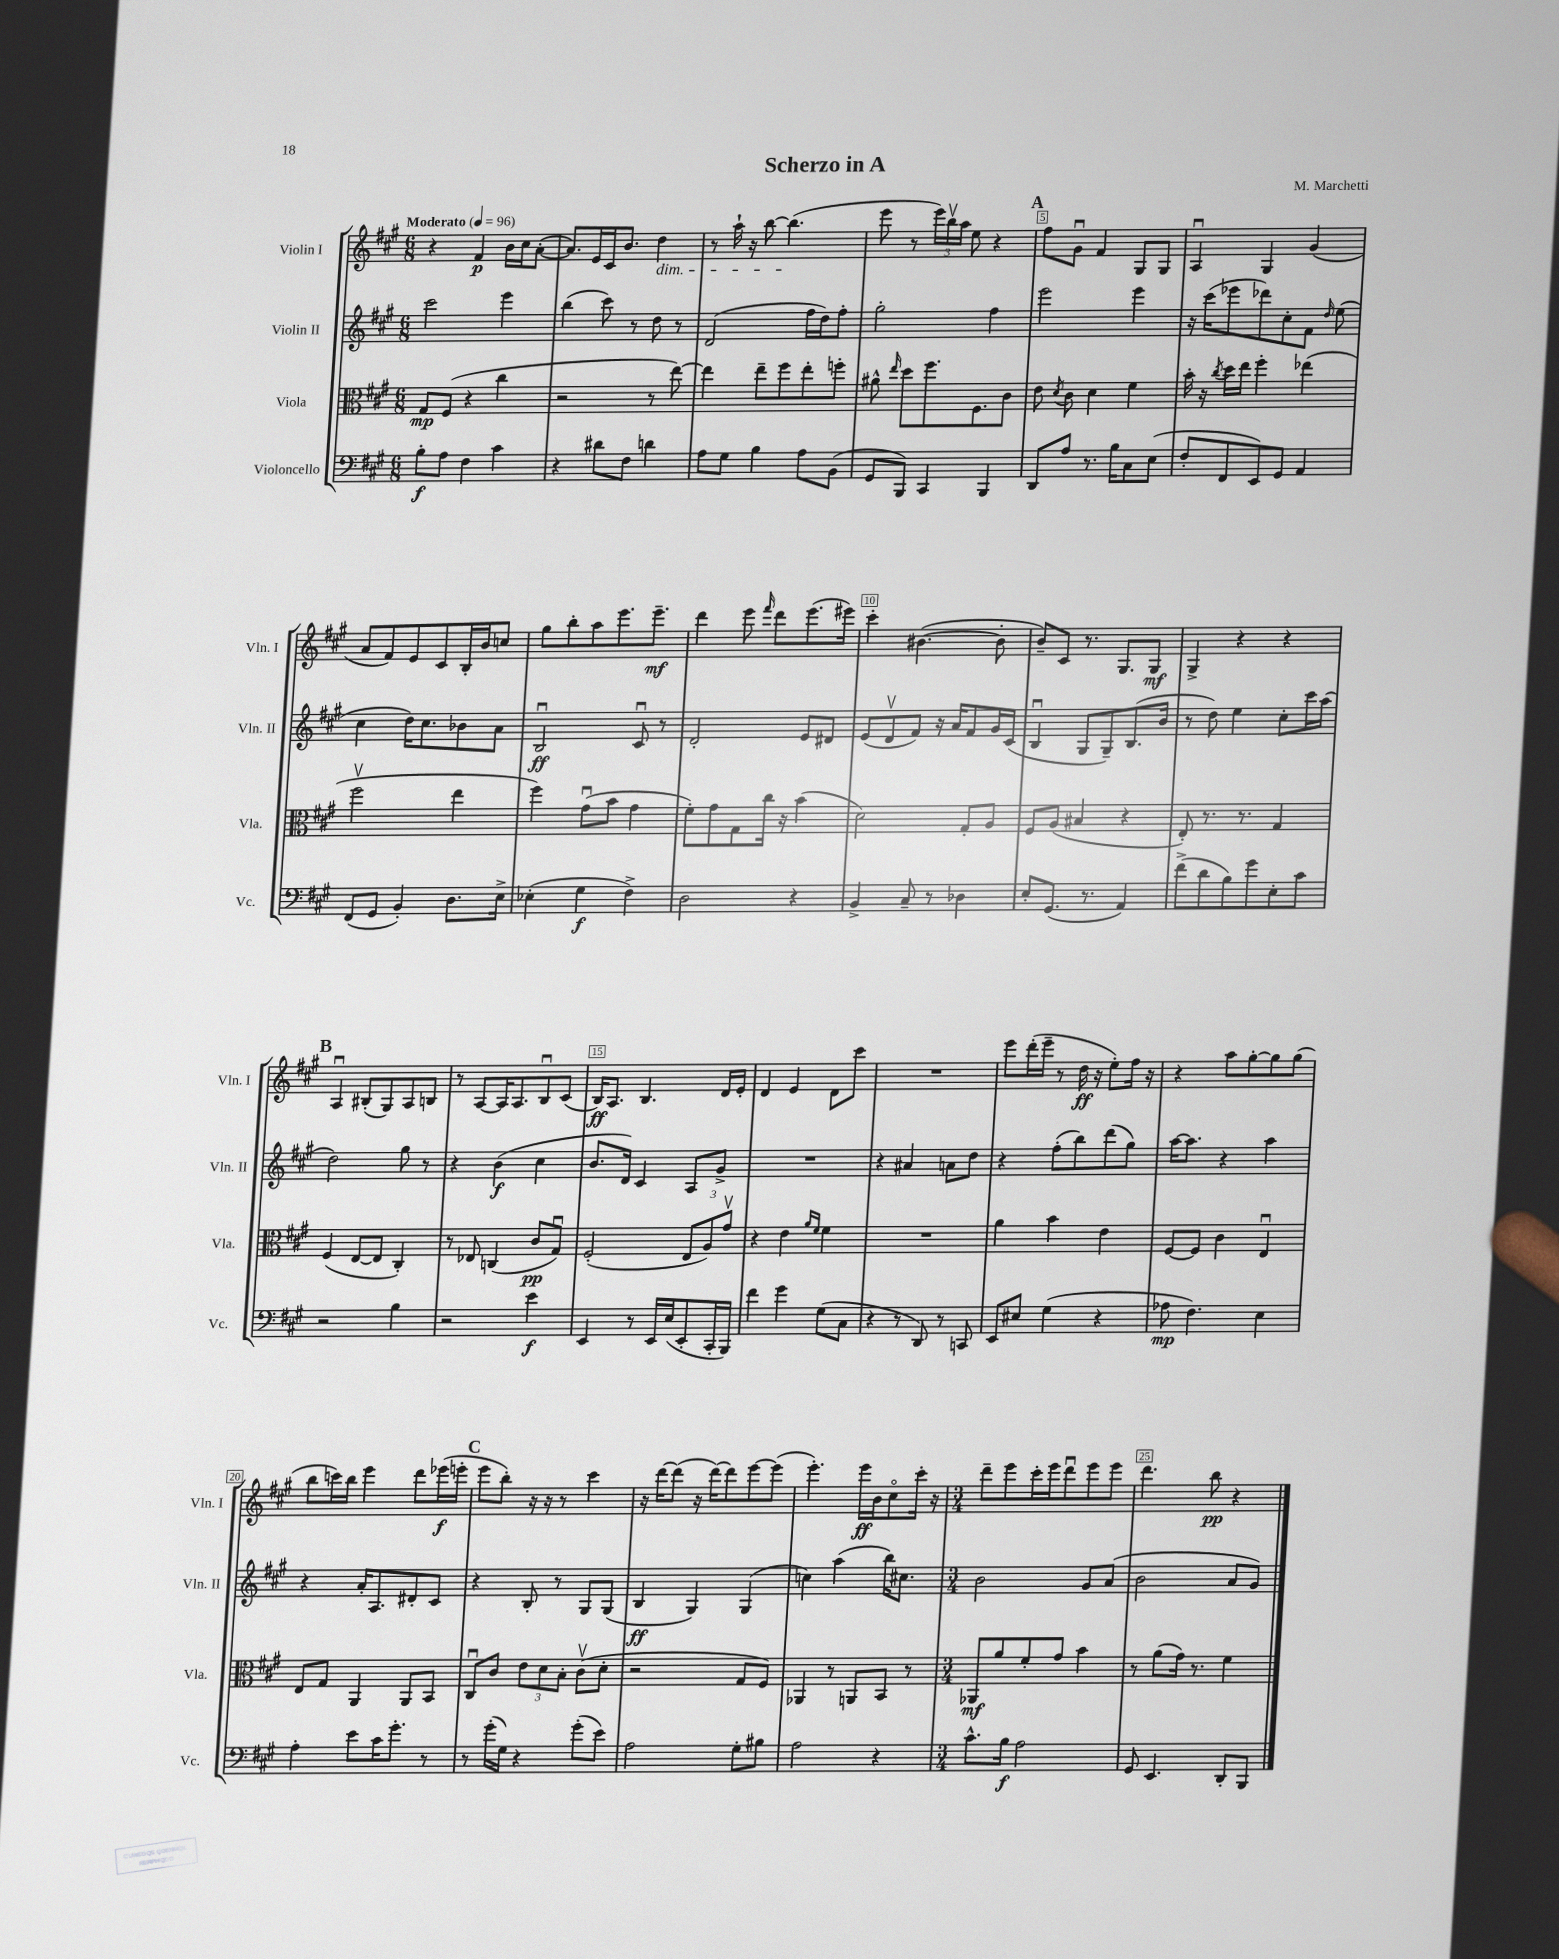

**kern	**kern	**kern	**kern
*staff4	*staff3	*staff2	*staff1
*clefF4	*clefC3	*clefG2	*clefG2
*k[f#c#g#]	*k[f#c#g#]	*k[f#c#g#]	*k[f#c#g#]
*M6/8	*M6/8	*M6/8	*M6/8
*MM96	*MM96	*MM96	*MM96
8B'	8G#	2ccc#	4r
8A	(8F#	.	.
4F#	4r	.	4f#
4c#	4cc#	4eee	16b
.	.	.	16cc#
.	.	.	([8a'
=	=	=	=
4r	2r	(4bb	8.a])
.	.	.	16e
8d#	.	8ccc#)	16c#
.	.	.	8.b
8F#	.	8r	.
4d	8r	8dd	4dd
.	[8ee)	8r	.
=	=	=	=
8A	4ee]	(2d	8r
8G#	.	.	16aa`
.	.	.	16r
4B	8ee~	.	[8bb
.	8ff#	.	(4.bb]
8A	8ee'	16ff#	.
.	.	16dd)	.
(8BB	8ff'	8ff#'	.
=	=	=	=
8GG#	8a#^^	2gg#'	8eee
.	16qqee	.	.
8BBB)	8dd	.	8r
4CC#	8.ff#	.	24eee)
.	.	.	24bbv
.	.	.	24aa
.	.	.	8ee
.	8.F#	.	.
4BBB	.	4ff#	4r
.	8c#	.	.
=	=	=	=
8DD	8e	2eee	8ff#
.	8qd	.	.
8A	8c#	.	8g#u
8.r	4d	.	4f#
16B	.	.	.
8C#	4f#	4eee	8G#
(8E	.	.	8G#
=	=	=	=
8F#'	16b'	16r	4Au
.	16r	(16ccc#	.
.	8qcc#	.	.
8FF#	16dd	8eee-	.
.	16ee	.	.
8EE)	4ff#'	8ddd-)	4G#
8GG#	.	8cc#'	.
4AA	(4ee-	8f#	(4g#
.	.	16qqdd	.
.	.	(8ee	.
=	=	=	=
(8FF#	2ff#v	4cc#	8a
8GG#	.	.	8f#)
4BB')	.	16dd)	8e
.	.	8.cc#	.
.	.	.	8c#
8.D	4ee	8b-	16B'
.	.	.	16b
.	.	8a	8cc
16E^	.	.	.
=	=	=	=
(4E-'	4ff#)	2Bu	8gg#
.	.	.	8bb'
4G#	(8g#u	.	8aa
.	8b	.	8.eee
4F#^)	4g#	8c#u	.
.	.	.	8.eee~
.	.	8r	.
=	=	=	=
2D	8f#')	2d'	4ddd
.	8g#	.	.
.	8G#	.	8eee
.	.	.	16qqfff#
.	16cc#	.	8ddd
.	16r	.	.
4r	(4b	8e	(8.eee
.	.	8d#	.
.	.	.	16eee#)
=	=	=	=
4BB^	2d)	(8e	4ccc#'
.	.	8dv	.
8C#~	.	8f#)	([4.b#
8r	.	16r	.
.	.	16a	.
4D-	8G#'	8f#	.
.	8A	16g#	8b#']
.	.	(16c#	.
=	=	=	=
8E'	8F#	4Bu	8b~)
(8.GG#	(8A	.	8c#
.	4B#	8G#	8.r
8.r	.	.	.
.	.	8G#~)	.
.	.	.	8.G#
4AA)	4r	(8.B	.
.	.	.	8G#
.	.	16b	.
=	=	=	=
(8f#^	8E')	8r	4G#^
8d	8.r	8dd)	.
8B)	.	4ee	4r
.	8.r	.	.
8g#	.	.	.
8E'	4G#	8cc#'	4r
8c#	.	16ccc#	.
.	.	(16aa	.
=	=	=	=
2r	(4F#	2dd)	4Au
.	[8E	.	(8B#'
.	8E]	.	8G#)
4B	4C#')	8gg#	8A
.	.	8r	8B
=	=	=	=
2r	8r	4r	8r
.	8E-	.	[8A
.	(4C	(4b	16A]
.	.	.	8.A
4e	8c#	4cc#	8Bu
.	8G#u)	.	(8c#
=	=	=	=
4EE	(2F#'	8.b	16B)
.	.	.	8.A
.	.	16d)	.
8r	.	4c#	4.B
16EE	.	.	.
(16E	.	.	.
8EE'	12E	8A	.
.	12A)	.	.
16CC#'	.	8g#^	16d
.	12g#v	.	.
16BBB)	.	.	16e'
=	=	=	=
4f#	4r	2.r	4d
4g#	4e	.	4e
.	16qqa	.	.
.	16qqf#	.	.
(8G#	4f#	.	8d
8C#	.	.	8ccc#
=	=	=	=
4r	2.r	4r	2.r
8r	.	4a#	.
8DD)	.	.	.
8r	.	8a	.
8CC	.	8dd	.
=	=	=	=
8EE	4a	4r	8eee
8E#	.	.	(16ddd'
.	.	.	16eee~
(4G#	4b	(8ff#'	8r
.	.	8bb)	16dd
.	.	.	16r
4r	4e	(8ddd	8ee')
.	.	8gg#)	16ff#
.	.	.	16r
=	=	=	=
8A-	[8F#	[16aa	4r
.	.	8.aa]	.
4.F#)	8F#]	.	.
.	4c#	4r	8aa
.	.	.	[8gg#'
4E	4Eu	4aa	8gg#]
.	.	.	(8gg#
=	=	=	=
4A'	8E	4r	8bb
.	8G#	.	16ccc)
.	.	.	16bb
8e	4AA	16a'	4eee
.	.	8.A	.
16c#	.	.	.
8.g#'	.	.	.
.	8AA	8d#'	8ddd
8r	8BB	8c#	(16eee-
.	.	.	16eee'
=	=	=	=
8r	8C#u	4r	8eee
(16g#'	8c#	.	8bb')
16G#)	.	.	.
4r	12e	8B'	16r
.	.	.	16r
.	12d	.	.
.	.	8r	8r
.	12B'	.	.
(8g#'	(8c#v	8G#	4ccc#
8e)	8d'	(8G#	.
=	=	=	=
2A	2r	4B	16r
.	.	.	[16ddd
.	.	.	(8ddd]
.	.	4G#)	16r
.	.	.	[16ddd)
.	.	.	8ddd]
8G#'	8G#	(4G#	[8eee
8B#	8F#)	.	(8eee]
=	=	=	=
2A	4AA-	4cc)	4.eee')
.	8r	(4aa	.
.	8AA	.	16eee
.	.	.	16b
4r	8BB	16bb)	8cc#o
.	.	8.cc#	.
.	8r	.	16ccc#'
.	.	.	16r
=	=	=	=
*M3/4	*M3/4	*M3/4	*M3/4
8.c#^^	8AA-	2b	8ddd~
.	8a	.	8eee
16B	.	.	.
2A	8f#'	.	16ccc#'
.	.	.	16eee
.	8g#	.	8dddu
.	4b	8g#	8eee
.	.	(8a	8eee
=	=	=	=
8GG#	8r	2b	4.ddd
4.EE	(8a	.	.
.	16g#)	.	.
.	8.r	.	.
.	.	.	8bb
8DD'	4f#	8a	4r
8BBB	.	8g#)	.
==	==	==	==
*-	*-	*-	*-
